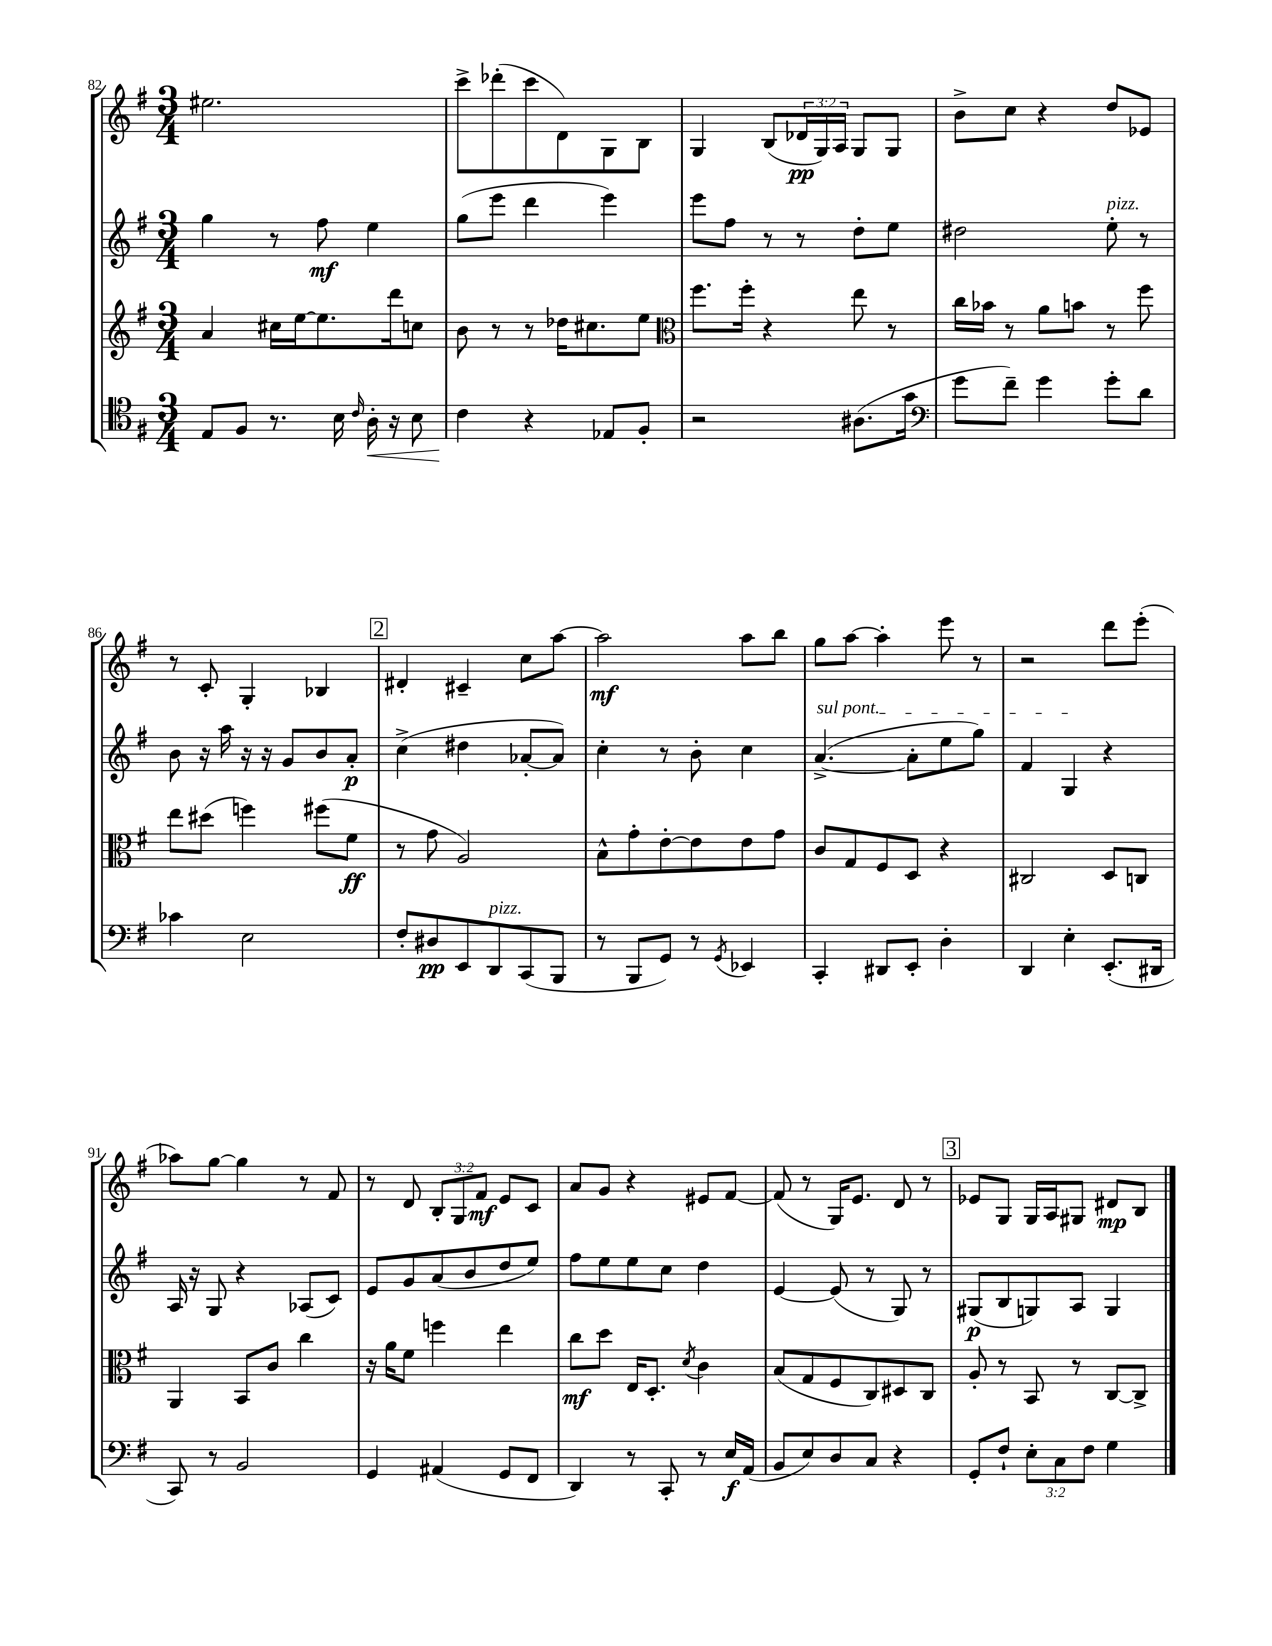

**kern	**kern	**kern	**kern
*staff4	*staff3	*staff2	*staff1
*clefC4	*clefG2	*clefG2	*clefG2
*k[f#]	*k[f#]	*k[f#]	*k[f#]
*M3/4	*M3/4	*M3/4	*M3/4
8E	4a	4gg	2.ee#
8F#	.	.	.
8.r	16cc#	8r	.
.	[16ee	.	.
.	8.ee]	8ff#	.
16B	.	.	.
16qqc	.	.	.
16A'	.	4ee	.
16r	16ddd	.	.
8B	8cc	.	.
=	=	=	=
4c	8b	(8gg	8ccc^
.	8r	8eee	(8ddd-'
4r	8r	4ddd	8ccc
.	16dd-	.	8d)
.	8.cc#	.	.
8E-	.	4eee)	8G
8F#'	8ee	.	8B
=	=	=	=
*	*clefC3	*	*
2r	8.ff#	8eee	4G
.	.	8ff#	.
.	16ff#'	.	.
.	4r	8r	(8B
.	.	8r	24d-
.	.	.	24G)
.	.	.	24A
(8.A#	8ee	8dd'	8G
.	8r	8ee	8G
16g	.	.	.
=	=	=	=
*clefF4	*	*	*
8g	16cc	2dd#	8b^
.	16b-	.	.
8f#~)	8r	.	8cc
4g	8a	.	4r
.	8b	.	.
8g'	8r	8ee'	8dd
8d	8ff#	8r	8e-
=	=	=	=
4c-	8ee	8b	8r
.	(8dd#	16r	8c'
.	.	16aa	.
2E	4ff)	16r	4G'
.	.	16r	.
.	.	8g	.
.	(8ff#	8b	4B-
.	8f#	8a'	.
=	=	=	=
8F#'	8r	(4cc^	4d#'
8D#	8g	.	.
8EE	2A)	4dd#	4c#~
8DD	.	.	.
(8CC	.	[8a-'	8cc
8BBB	.	8a-])	[8aa
=	=	=	=
8r	8B^^	4cc'	2aa]
8BBB	8g'	.	.
8GG)	[8e'	8r	.
8r	8e]	8b'	.
8qGG	.	.	.
4EE-	8e	4cc	8aa
.	8g	.	8bb
=	=	=	=
4CC'	8c	([4.a^	8gg
.	8G	.	[8aa
8DD#	8F#	.	4aa']
8EE'	8D	8a']	.
4D'	4r	8ee	8eee
.	.	8gg)	8r
=	=	=	=
4DD	2C#	4f#	2r
4E'	.	4G	.
(8.EE'	8D	4r	8ddd
.	8C	.	(8eee'
16DD#	.	.	.
=	=	=	=
8CC)	4AA	16A	8aa-)
.	.	16r	.
8r	.	8G	[8gg
2BB	8BB	4r	4gg]
.	8c	.	.
.	4cc	(8A-	8r
.	.	8c)	8f#
=	=	=	=
4GG	16r	8e	8r
.	16a	.	.
.	8f#	8g	8d
(4AA#	4ff	(8a	12B'
.	.	.	12G
.	.	8b	.
.	.	.	12f#
8GG	4ee	8dd	8e
8FF#	.	8ee)	8c
=	=	=	=
4DD)	8cc	8ff#	8a
.	8dd	8ee	8g
8r	16E	8ee	4r
.	8.D'	.	.
8CC'	.	8cc	.
.	8qd	.	.
8r	4c	4dd	8e#
16E	.	.	[8f#
(16AA	.	.	.
=	=	=	=
8BB	(8B	[4e	(8f#]
8E)	8G	.	8r
8D	8F#	(8e]	16G)
.	.	.	8.e
8C	8C)	8r	.
4r	8D#	8G)	8d
.	8C	8r	8r
=	=	=	=
8GG'	8A'	(8G#	8e-
8F#`	8r	8B	8G
12E'	8BB	8G)	16G
.	.	.	16A
12C	.	.	.
.	8r	8A	8G#
12F#	.	.	.
4G	[8C	4G	8d#
.	8C^]	.	8B
==	==	==	==
*-	*-	*-	*-
